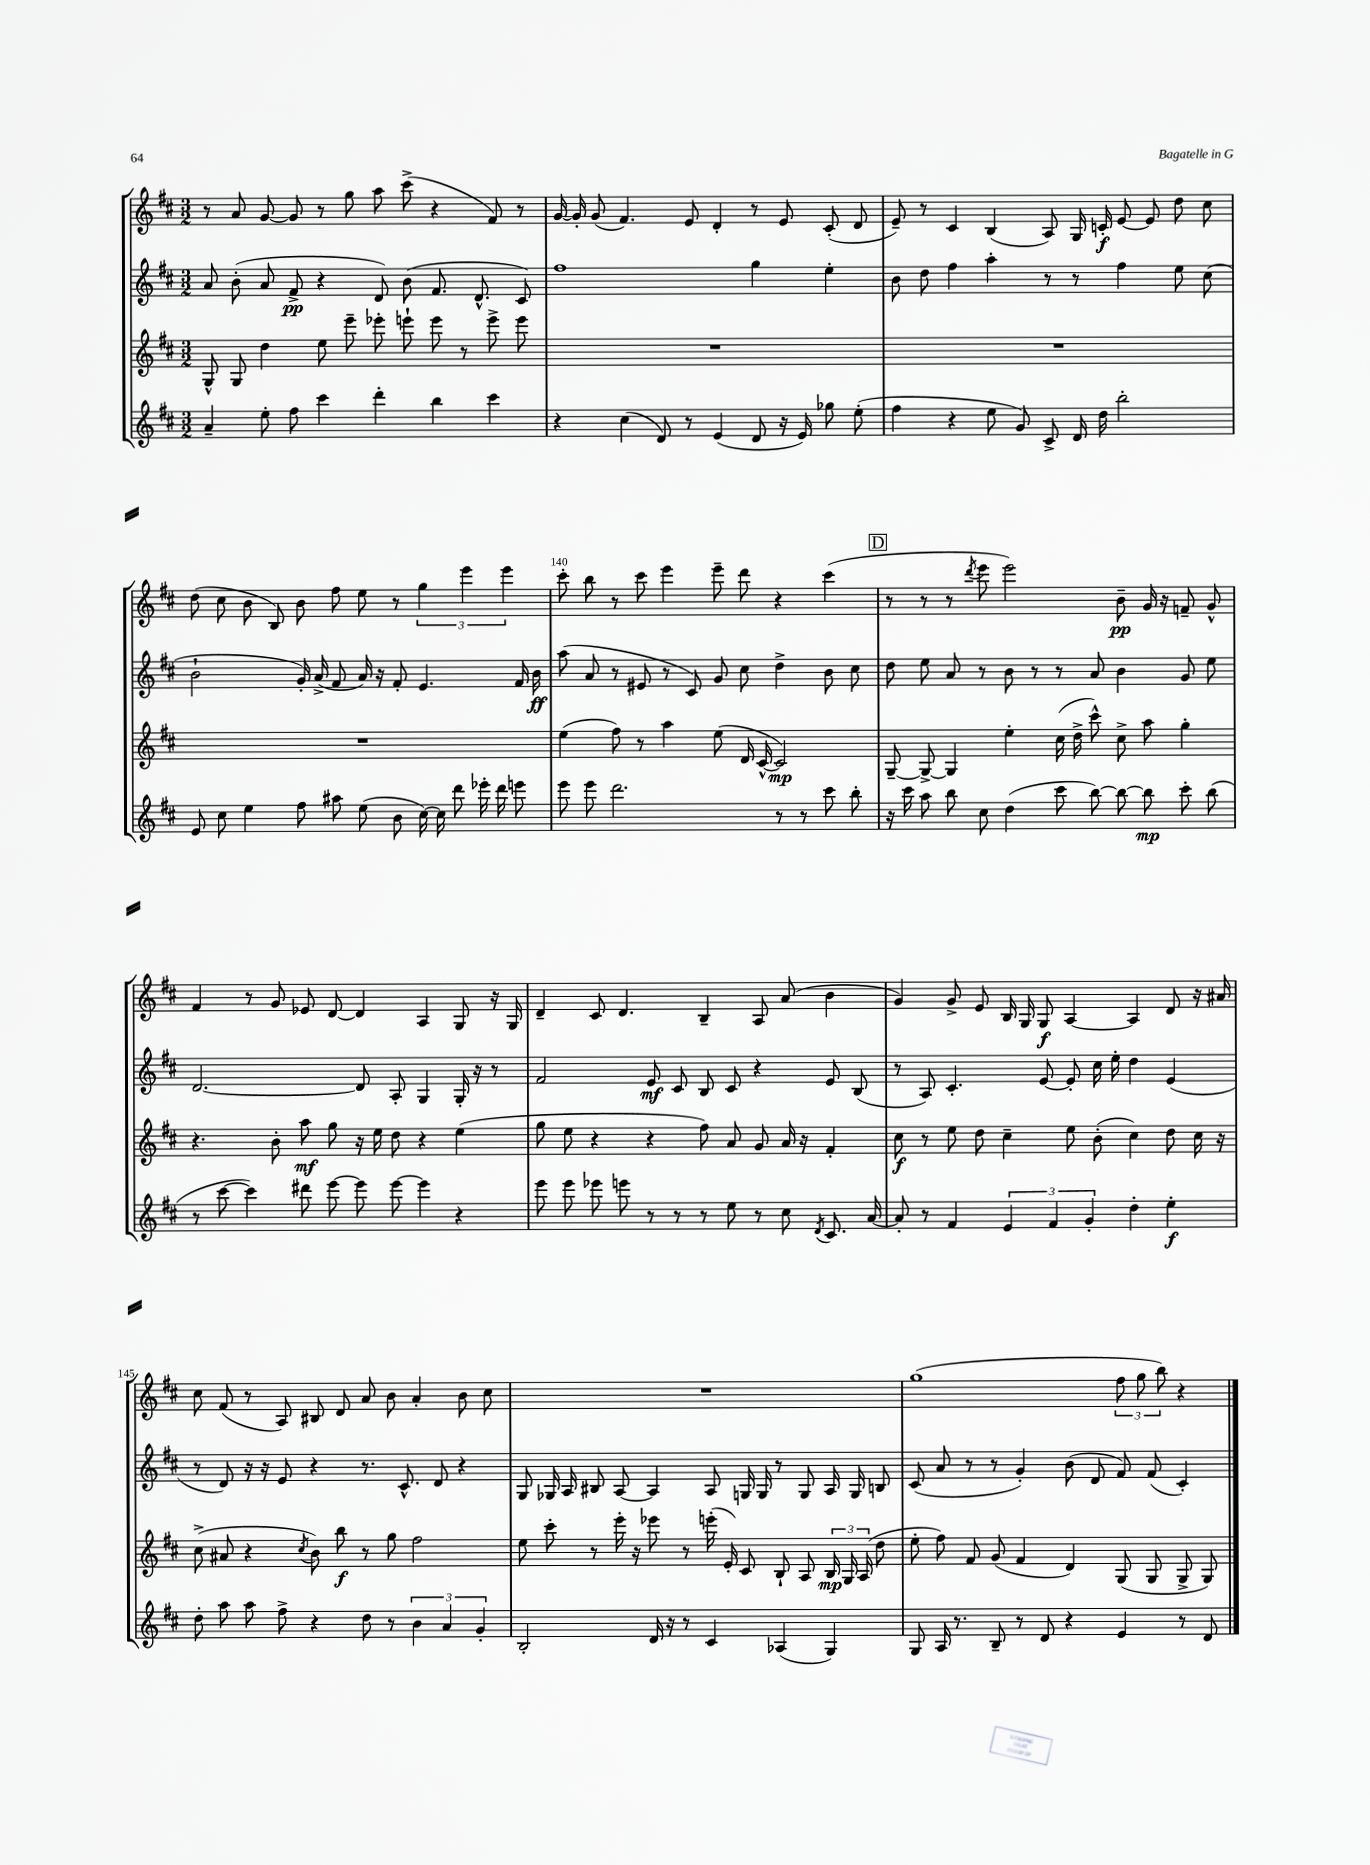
<<
\new StaffGroup <<
\new Staff = "s0" {
    \clef treble \key d \major \numericTimeSignature \time 3/2
    \autoBeamOff r8 a'8 g'8~ g'8 r8 g''8 a''8 cis'''8->( r4 fis'8) r8 |
    g'16~ g'16-. g'8( fis'4.) e'8 d'4-. r8 e'8 cis'8-.( d'8 |
    e'8--) r8 cis'4 b4( a8) g16 c'16-.\f e'8~ e'8 d''8 cis''8 |
    d''8( cis''8 b'8 b8) b'8 fis''8 e''8 r8 \tuplet 3/2 { g''4 e'''4 e'''4 } |
    cis'''8-. b''8 r8 cis'''8 e'''4 e'''8-- d'''8 r4 cis'''4( |
    \mark \markup { \box "D" } r8 r8 r8 \acciaccatura { d'''8 } e'''8 e'''2) b'8--\pp g'16 r16 f'8-- g'8-^ |
    fis'4 r8 g'8 ees'8 d'8~ d'4 a4 g8 r16 g16 |
    d'4-- cis'8 d'4. b4-- a8 a'8( b'4 |
    g'4) g'8-> e'8 b16 g16 g8\f a4~ a4 d'8 r16 ais'16 |
    cis''8 fis'8( r8 a8) bis8 d'8 a'8 b'8 a'4-. b'8 cis''8 |
    R1. |
    g''1( \tuplet 3/2 { fis''8 g''8 b''8) } r4 \bar "|." |
}
\new Staff = "s1" {
    \clef treble \key d \major \numericTimeSignature \time 3/2
    \autoBeamOff a'8 b'8-.( a'8 fis'8->\pp r4 d'8) b'8( fis'8. d'8.-^ cis'8) |
    fis''1 g''4 e''4-. |
    b'8 d''8 fis''4 a''4-. r8 r8 fis''4 e''8 cis''8( |
    b'2-! g'16-.) a'16->( fis'8 a'16) r16 fis'8-. e'4. fis'16 b'16\ff |
    a''8( a'8 r8 eis'8 r8 cis'8) g'8 cis''8 d''4-> b'8 cis''8 |
    \mark \markup { \box "D" } d''8 e''8 a'8 r8 b'8 r8 r8 a'8 b'4 g'8 e''8 |
    d'2.~ d'8 a8-. g4 g16-. r16 r8 |
    fis'2 e'8\mf cis'8 b8 cis'8 r4 e'8 b8( |
    r8 a8) cis'4.-. e'8~ e'8-. cis''16 e''16-. d''4 e'4( |
    r8 d'8) r16 r16 e'8 r4 r8. cis'8.-^ d'8 r4 |
    g8 ges16 a16 bis8 a8~ a4 a8 g16 g16 r8 g8 a16 g16 b8 |
    cis'8( a'8 r8 r8 g'4-.) b'8( d'8 fis'8) fis'8( cis'4-.) \bar "|." |
}
\new Staff = "s2" {
    \clef treble \key d \major \numericTimeSignature \time 3/2
    \autoBeamOff g8-^ g8 d''4 e''8 e'''8-- ees'''8-. e'''8-! e'''8 r8 e'''8-> e'''8 |
    R1. |
    R1. |
    R1. |
    e''4( fis''8) r8 a''4 e''8( d'16 cis'16~-^ cis'2\mp) |
    \mark \markup { \box "D" } g8~-- g8~-> g4 e''4-. cis''16( d''16-> cis'''8-^) cis''8-> a''8 g''4-. |
    r4. b'8-. a''8\mf g''8 r16 e''16 d''8 r4 e''4( |
    g''8 e''8 r4 r4 fis''8) a'8 g'8 a'16 r16 fis'4-. |
    cis''8\f r8 e''8 d''8 cis''4-- e''8 b'8-.( cis''4) d''8 cis''16 r16 |
    cis''8->( ais'8 r4 \acciaccatura { cis''8 } b'8) b''8\f r8 g''8 fis''2 |
    e''8 cis'''8-. r8 e'''16-. r16 ees'''8 r8 e'''16-.( e'16-.) cis'8 b8-! a8 \tuplet 3/2 { b16\mp g16 a16( } d''8 |
    e''8-. fis''8) fis'8 g'8( fis'4 d'4) g8( g8 g8-> g8) \bar "|." |
}
\new Staff = "s3" {
    \clef treble \key d \major \numericTimeSignature \time 3/2
    \autoBeamOff a'4-- e''8-. fis''8 cis'''4 d'''4-. b''4 cis'''4 |
    r4 cis''4( d'8) r8 e'4( d'8 r16 e'16) ges''8 e''8-.( |
    fis''4 r4 e''8 g'8) cis'8-> d'16 d''16 b''2-. |
    e'8 cis''8 e''4 fis''8 ais''8 e''8( b'8 cis''16~) cis''16 d'''8 ees'''16-. d'''16 e'''8 |
    e'''8 e'''8 d'''2. r8 r8 cis'''8 b''8-. |
    \mark \markup { \box "D" } r16 cis'''16 a''8 b''8 cis''8 d''4( cis'''8 b''8~) b''8~ b''8\mp cis'''8-. b''8( |
    r8 cis'''8~ cis'''4) dis'''8 e'''8~ e'''8 e'''8~ e'''4 r4 |
    e'''8 e'''8 ees'''8 e'''8 r8 r8 r8 e''8 r8 cis''8 \acciaccatura { d'8 } cis'8. a'16~ |
    a'8-. r8 fis'4 \tuplet 3/2 { e'4 fis'4 g'4-. } d''4-. e''4-.\f |
    d''8-. a''8 a''8 fis''8-> r4 d''8 r8 \tuplet 3/2 { b'4 a'4 g'4-. } |
    b2-. d'16 r16 r8 cis'4 aes4( g4) |
    g8 a16 r8. b8-- r8 d'8 r4 e'4 r8 d'8 \bar "|." |
}
>>
>>
\layout { \context { \Score currentBarNumber = #136 \override BarNumber.break-visibility = ##(#f #t #t) barNumberVisibility = #(every-nth-bar-number-visible 5) } }
